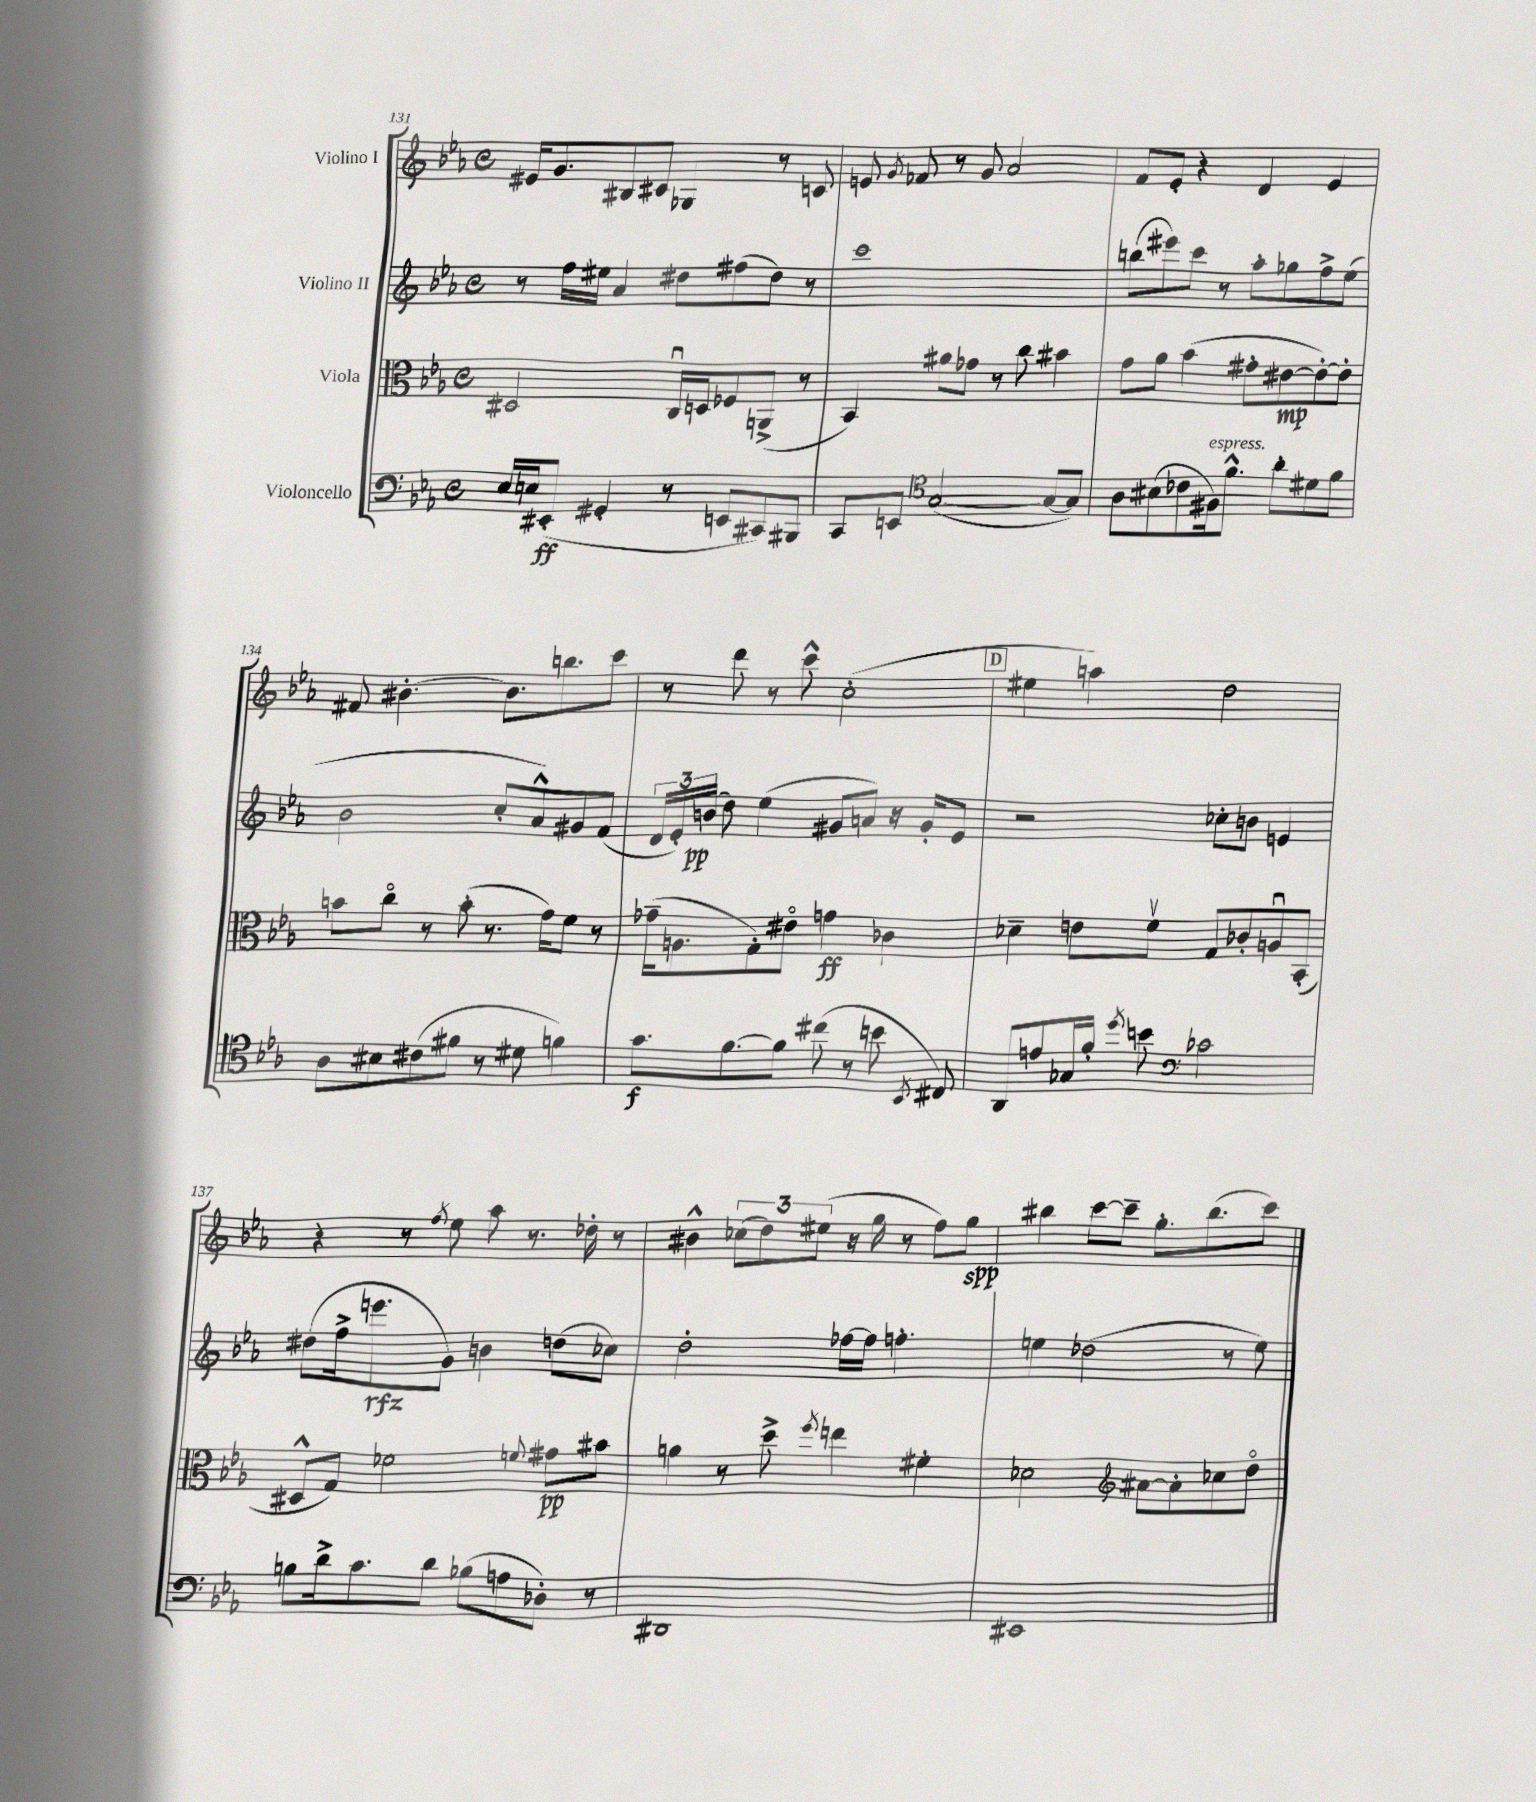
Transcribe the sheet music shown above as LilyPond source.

<<
\new StaffGroup <<
\new Staff = "s0" \with { instrumentName = "Violino I" } {
    \clef treble \key ees \major \defaultTimeSignature \time 4/4
    \autoBeamOff eis'16[ g'8. bis8 cis'8] ges4 r8 c'8 |
    e'8 \acciaccatura { g'8 } fes'8 r8 g'8 aes'2 |
    f'8[ ees'8]-. r4 d'4 ees'4 |
    fis'8 bis'4.~-. bis'8.[ b''8. c'''8] |
    r8 d'''8 r8 c'''8-^ c''2-.( |
    \mark \markup { \box "D" } eis''4 a''4) d''2 |
    r4 r8 \acciaccatura { f''8 } ees''8 aes''8 r8. des''16-. r8 |
    bis'4-^ \tuplet 3/2 { ces''8[( d''8) eis''8]( } r16 g''16 r8 f''8[) g''8]\spp |
    bis''4 c'''8[~ c'''8]-- g''8.[-. bis''8.( c'''8]) \bar "|." |
}
\new Staff = "s1" \with { instrumentName = "Violino II" } {
    \clef treble \key ees \major \defaultTimeSignature \time 4/4
    \autoBeamOff r8 f''16[ eis''16] aes'4 dis''8[ fis''8( dis''8]) r8 |
    c'''1 |
    b''8[( eis'''8) c'''8] r8 aes''8[-. ges''8 f''8-> ees''8]( |
    bes'2 c''8[-. aes'8-^) gis'8 f'8]( |
    \tuplet 3/2 { d'16[ ees'16-.) b'16]\pp( } d''8) ees''4( gis'8[ a'8]) r16 gis'16[-. ees'8] |
    \mark \markup { \box "D" } r2 ces''8[-. b'8] e'4 |
    dis''8[( f''16-> e'''8.\rfz g'8]) b'4 d''8[( ces''8]) |
    d''2-. fes''16[~ fes''16] f''4.-. |
    e''4 des''2( r8 e''8) \bar "|." |
}
\new Staff = "s2" \with { instrumentName = "Viola" } {
    \clef alto \key ees \major \defaultTimeSignature \time 4/4
    \autoBeamOff dis2 c16[\downbow d16 fes8 a,8]->( r8 |
    bes,4) ais'8[ ges'8] r8 c''8 bis'4 |
    g'8[ aes'8] bes'4( gis'8[-. eis'8~\mp eis'8~-.) eis'8]-. |
    b'8[ c''8]\flageolet r8 b'8-.( r8. g'16[) f'8] r8 |
    ges'16[--( a8. g8-.) eis'8]\flageolet g'4\ff ces'4 |
    \mark \markup { \box "D" } des'4-- e'8[ f'8]\upbow g8[ ces'8-. a8\downbow bes,8]-.( |
    dis8[-^ g8]) fes'2 \appoggiatura { f'8 } gis'8[\pp bis'8] |
    a'4 r8 d''8-> \acciaccatura { f''8 } e''4 fis'4-. |
    des'2 \clef treble ais'8[~ ais'8-. ces''8 d''8]\flageolet \bar "|." |
}
\new Staff = "s3" \with { instrumentName = "Violoncello" } {
    \clef bass \key ees \major \defaultTimeSignature \time 4/4
    \autoBeamOff ees16[ e16 eis,8]-.\ff( gis,4-. r8 e,8[ cis,8) bis,,8] |
    c,8[ e,8] \clef tenor g2~( g8[~ g8]) |
    aes8[ bis8( ces'8 fis16^\markup { \italic "espress." }) f'8.]-^ aes'8[-. dis'8 f'8] |
    aes8[ bis8 cis'8( fis'8] r8 dis'8 f'4) |
    g'8.[\f f'8.~ f'8] cis''8( r8 b'8 \acciaccatura { bes,8 } cis8) |
    \mark \markup { \box "D" } aes,8[ e'8 ges16 f'16]-. \acciaccatura { d''8 } b'8 \clef bass ces'2 |
    b8[ d'16-> c'8. d'8] bes8[( a8 des8]-.) r8 |
    dis,1 |
    eis,1 \bar "|." |
}
>>
>>
\layout { \context { \Score currentBarNumber = #131 } }
